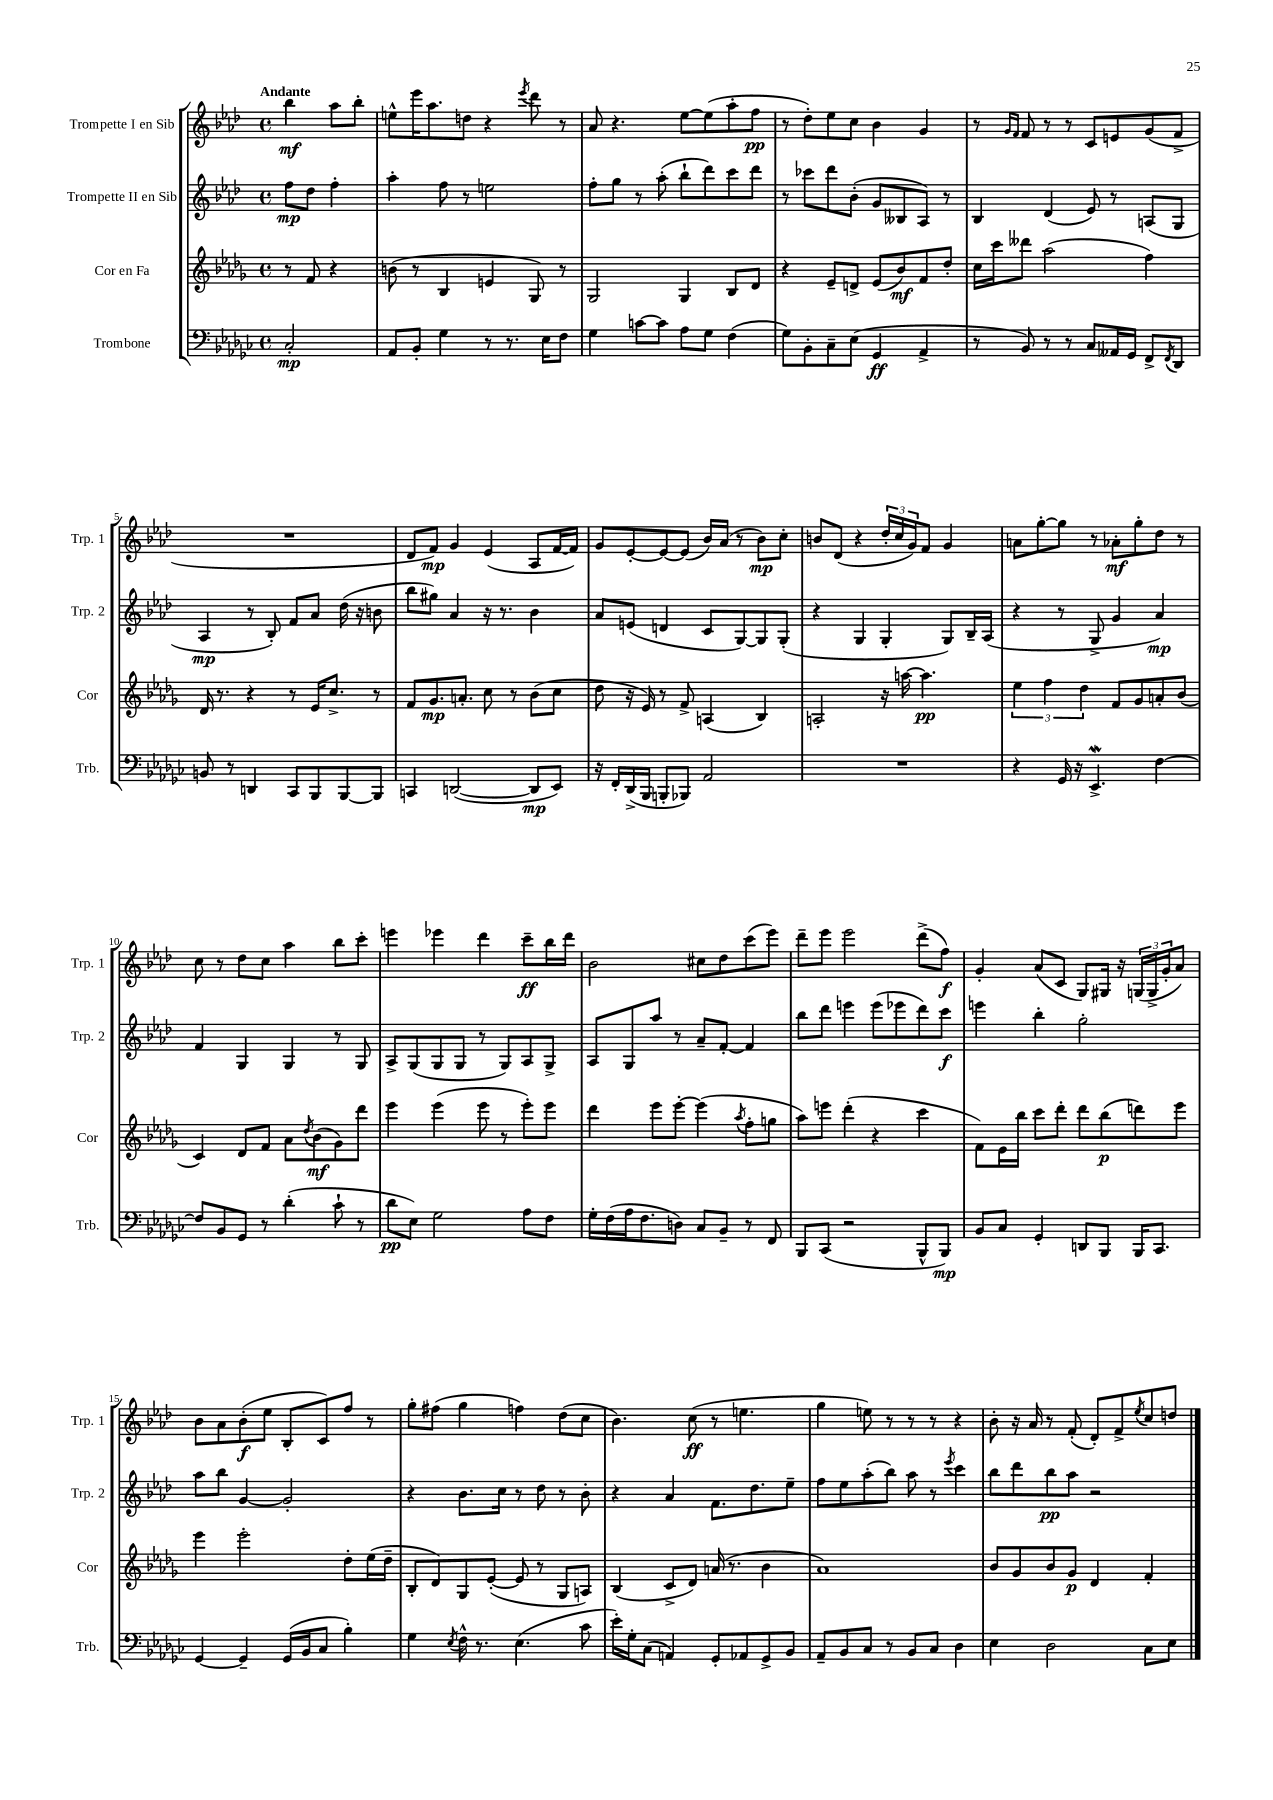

**kern	**kern	**kern	**kern
*staff4	*staff3	*staff2	*staff1
*clefF4	*clefG2	*clefG2	*clefG2
*k[b-e-a-d-g-c-]	*k[b-e-a-d-g-]	*k[b-e-a-d-]	*k[b-e-a-d-]
*M4/4	*M4/4	*M4/4	*M4/4
*met(c)	*met(c)	*met(c)	*met(c)
2C-'	8r	8ff	4bb-
.	8f	8dd-	.
.	4r	4ff'	8aa-
.	.	.	8bb-'
=	=	=	=
8AA-	(8b	4aa-'	8ee^^
8BB-'	8r	.	16eee-
.	.	.	8.aa-
4G-	4B-	8ff	.
.	.	8r	8dd
8r	4e	2ee	4r
8.r	.	.	.
.	.	.	8qeee-
.	8G-)	.	8ddd-
16E-	.	.	.
8F	8r	.	8r
=	=	=	=
4G-	2G-	8ff'	8a-
.	.	8gg	4.r
[8c	.	8r	.
8c]	.	(8aa-'	.
8A-	4G-	8bb-`	[8ee-
8G-	.	8ddd-)	(8ee-]
(4F	8B-	8ccc	8aa-'
.	8d-	8ddd-	8ff
=	=	=	=
8G-)	4r	8r	8r
8BB-'	.	8ccc-	8dd-')
8C-~	8e-~	8ddd-	8ee-
(8E-	8d^	(8b-'	8cc
4GG-	(8e-	8g	4b-
.	8b-)	8B--	.
4AA-^	8f	8A-)	4g
.	8dd-'	8r	.
=	=	=	=
8r	16cc	4B-	8r
.	16ccc	.	.
.	.	.	16qqg
.	.	.	16qqf
8BB-)	8ddd--	.	8f
8r	(2aa-	(4d-	8r
8r	.	.	8r
8C-	.	8e-)	8c
16AA--	.	8r	8e
16GG-	.	.	.
8FF^	4ff)	(8A	(8g
8qFF	.	.	.
8DD-	.	8G	8f^
=	=	=	=
8BB	16d-	4A-	1r
.	8.r	.	.
8r	.	.	.
4DD	4r	8r	.
.	.	8B-')	.
8CC-	8r	8f	.
8BBB-	16e-	8a-	.
.	8.cc^	.	.
[8BBB-	.	(16dd-	.
.	.	16r	.
8BBB-]	8r	8b	.
=	=	=	=
4CC	8f	8bb-	8d-
.	8.g-	8gg#)	8f)
([2DD	.	4a-	4g
.	8.a'	.	.
.	8cc	16r	(4e-
.	.	8.r	.
.	8r	.	.
8DD]	(8b-	4b-	8A-
8EE-)	8cc	.	[16f
.	.	.	16f])
=	=	=	=
16r	8dd-	8a-	8g
16FF'	.	.	.
(16DD-^	16r	(8e	[8e-'
16BBB-	16e-)	.	.
8BBB'	8r	4d	8e-_
8BBB-)	8f^	.	(8e-]
2AA-	(4A	8c	16b-)
.	.	.	(16a-
.	.	[8G)	8r
.	4B-)	8G]	8b-)
.	.	(8G'	8cc'
=	=	=	=
1r	2A'	4r	8b
.	.	.	(8d-
.	.	4G	4r
.	16r	4G'	24dd-'
.	.	.	24cc
.	[16aa	.	.
.	.	.	24g)
.	4.aa]	.	8f
.	.	8G)	4g
.	.	16B-~	.
.	.	(16A-	.
=	=	=	=
4r	6ee-	4r	8a
.	.	.	[8gg'
.	6ff	.	.
16GG-	.	8r	8gg]
16r	.	.	.
.	6dd-	.	.
4.EE-^	.	8G^	8r
.	8f	4g	8a-'
.	8g-	.	8gg'
[4F	8a'	4a-)	8dd-
.	(8b-	.	8r
=	=	=	=
8F]	4c)	4f	8cc
8BB-	.	.	8r
8GG-	8d-	4G	8dd-
8r	8f	.	8cc
(4d-'	8a-	4G	4aa-
.	8qdd-	.	.
.	(8b-	.	.
8c-`	8g-)	8r	8bb-
8r	8ddd-	8G	8ccc'
=	=	=	=
8d-	4eee-	8A-^	4eee
8E-)	.	(8G	.
2G-	(4eee-	8G	4eee-
.	.	8G	.
.	8eee-	8r	4ddd-
.	8r	8G)	.
8A-	8eee-')	8A-	8ccc~
8F	8eee-	8G^	16bb-
.	.	.	16ddd-
=	=	=	=
16G-'	4ddd-	8A-	2b-
(16F	.	.	.
16A-	.	8G	.
8.F	.	.	.
.	8eee-	8aa-	.
8D)	[8eee-'	8r	.
8C-	(4eee-]	8a-~	8cc#
8BB-~	.	[8f'	8dd-
.	8qaa-	.	.
8r	8ff'	4f]	(8ccc
8FF	8gg	.	8eee-)
=	=	=	=
8BBB-	8aa-)	8bb-	8ddd-~
(8CC-	8eee	8ddd-	8eee-
2r	(4ddd-'	4eee	2eee-
.	4r	(8eee	.
.	.	8eee-	.
8BBB-^^	4ccc	8ddd-)	(8ddd-^
8BBB-)	.	8ccc	8ff)
=	=	=	=
8BB-	8f)	4eee	4g'
8C-	16e-	.	.
.	16bb-	.	.
4GG-'	8ccc	4bb-'	(8a-
.	8ddd-'	.	8c
8DD	8ddd-	2gg'	8G)
8BBB-	(8bb-	.	16G#
.	.	.	16r
16BBB-	8ddd)	.	(24G
.	.	.	24G^
8.CC-	.	.	.
.	.	.	24g'
.	8eee-	.	8a-)
=	=	=	=
[4GG-	4eee-	8aa-	8b-
.	.	8bb-	8a-
4GG-~]	2eee-'	[4g	(8b-'
.	.	.	8ee-
(16GG-	.	2g']	8B-'
16BB-	.	.	.
8C-	.	.	8c)
4B-')	8dd-'	.	8ff
.	(16ee-	.	8r
.	16dd-~	.	.
=	=	=	=
4G-	8B-'	4r	8gg'
.	8d-)	.	(8ff#
8qE-	.	.	.
16F^^	8G-	8.b-	4gg
8.r	.	.	.
.	([8e-'	.	.
.	.	16cc	.
(4.E-	8e-]	8r	4ff)
.	8r	8dd-	.
.	8G-	8r	(8dd-
8c-	8A)	8b-'	8cc
=	=	=	=
16e-')	(4B-	4r	4.b-)
16G-'	.	.	.
(8C-	.	.	.
4AA)	8c^	4a-	.
.	8d-)	.	(8cc
8GG-'	(16a	8.f	8r
.	8.r	.	.
8AA-	.	.	4.ee
.	.	8.dd-	.
8GG-^	4b-	.	.
8BB-	.	8ee-~	.
=	=	=	=
8AA-~	1a-)	8ff	4gg
8BB-	.	8ee-	.
8C-	.	(8aa-'	8ee)
8r	.	8bb-)	8r
8BB-	.	8aa-	8r
8C-	.	8r	8r
.	.	8qeee-	.
4D-	.	4ccc	4r
=	=	=	=
4E-	8b-	8bb-	8b-'
.	8g-	8ddd-	16r
.	.	.	16a-
2D-	8b-	8bb-	8r
.	8g-	8aa-	(8f'
.	4d-	2r	8d-')
.	.	.	8f^
.	.	.	8qee-
8C-	4f'	.	8cc
8E-	.	.	8dd
==	==	==	==
*-	*-	*-	*-
